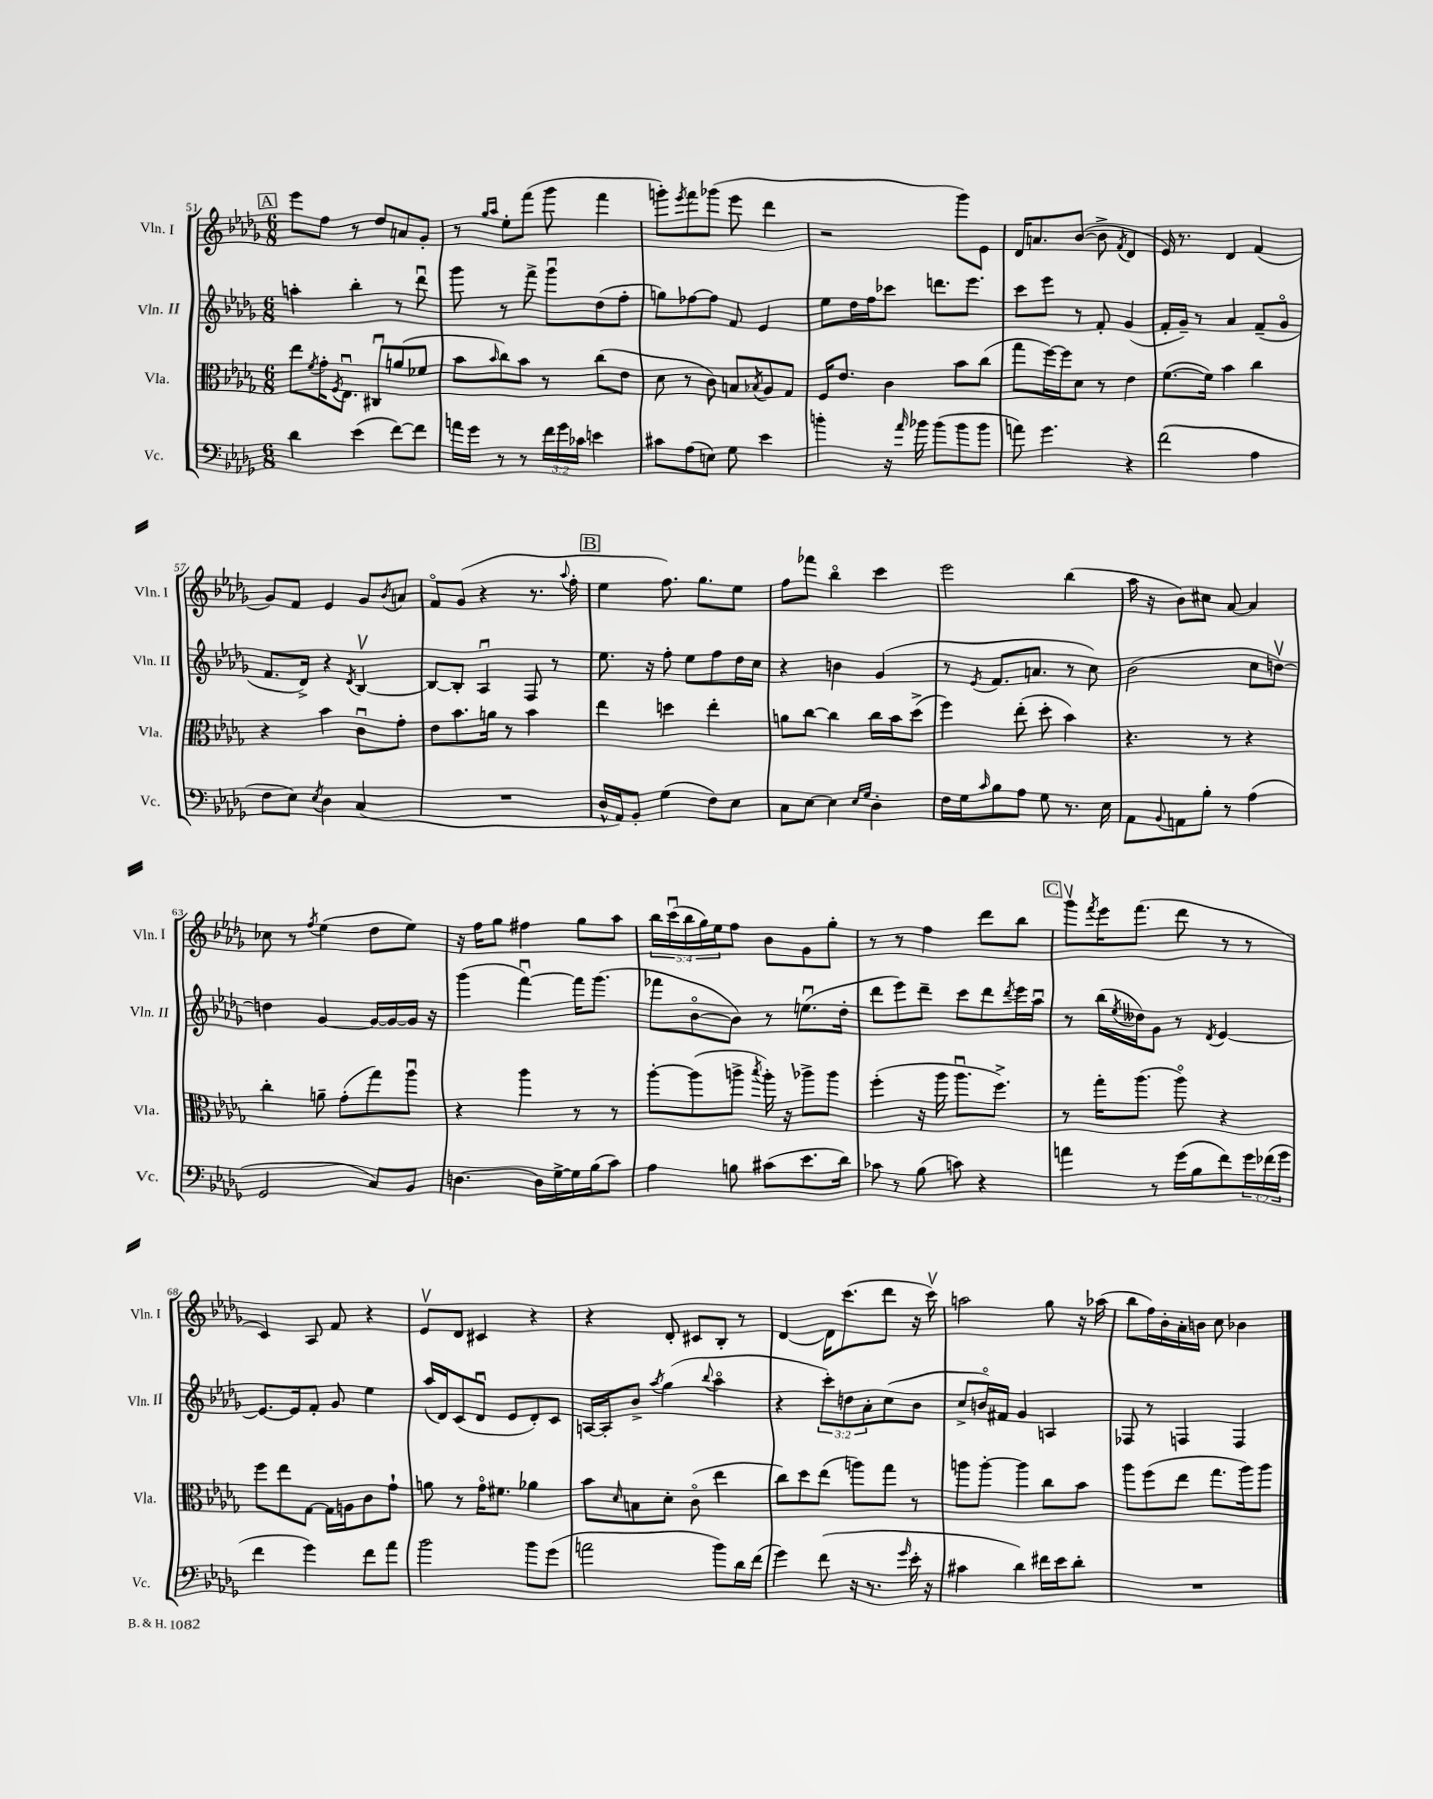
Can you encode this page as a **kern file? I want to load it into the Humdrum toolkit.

**kern	**kern	**kern	**kern
*part4	*part3	*part2	*part1
*staff4	*staff3	*staff2	*staff1
*I"Vc.	*I"Vla.	*I"Vln. II	*I"Vln. I
*I'Vc.	*I'Vla.	*I'Vln. II	*I'Vln. I
*clefF4	*clefC3	*clefG2	*clefG2
*k[b-e-a-d-g-]	*k[b-e-a-d-g-]	*k[b-e-a-d-g-]	*k[b-e-a-d-g-]
*M6/8	*M6/8	*M6/8	*M6/8
!!LO:REH:place=s1:t=A
=51	=51	=51	=51
4d-\	8ee-\L	4aan'\	8eee-\L
.	8qf/	.	.
.	16g-'\K	.	8ff\J
.	8qF/	.	.
.	8.E-u\J	.	.
(4e-\	.	4bb-'\	8r
.	8C#Xu/L	.	8dd-/L
[8f\L)	(8an/	8r	8an/
8f\J]	8f-X/J	8ddd-u\	8g-'/J
=52	=52	=52	=52
16an\LL	8b-\L	8ggg-\	8r
16g-\JJ	.	.	.
.	.	.	16qqgg-/LL
.	16qqb-/	.	16qqaa-/JJ
8r	8cc\)	8r	8ee-'\L
8r	8b-\J	8fff^\	(8fff\J
24f\LL	8r	8ggg-u\L	8ggg-\
24g-\	.	.	.
24c-X\JJ	.	.	.
4en\	(8cc\L	(8dd-\	4fff\
.	8e-\J	8ff'\J	.
=53	=53	=53	=53
8c#X\L	8d-\	8ggn\L)	8gggn'\L)
.	.	.	8qeee-/
(8A-\	8r	[8ff-X\	8fff\
8En\J)	8c\)	8ff-\J]	(8ggg-X\J
8G-\	8Bn/L	8f/	8eee-\
.	8qB-X/	.	.
4e-\	8A-/	4e-/	4ddd-\
.	8G-/J	.	.
=54	=54	=54	=54
4bn'\	16F/KL	8ee-\L	2r
.	8.e-/J	.	.
.	.	16dd-\L	.
.	.	16ff\J	.
16r	4c\	8ccc-X\J	.
16qqa-/	.	.	.
16b-X\	.	.	.
(8b-\L	.	8.dddn\L	.
8b-\	8b-\L	.	8ggg-\L)
.	.	8.eee-\J	.
8b-\J	(8cc\J	.	8e-\J
=55	=55	=55	=55
8an\)	8gg-\L	8ccc\L	16d-/KL
.	.	.	8.an/
4.g-\	[16ff\L)	8eee-\J	.
.	16ff\J]	.	.
.	8d-\J	8r	([8b-/J
.	8r	8f'/	8b-^\]
.	.	.	8qf/
4r	4e-\	(4g-/	4d-/
=56	=56	=56	=56
(2f\	([8.f\L	16f'/LL	16e-/)
.	.	16g-~/JJ)	8.r
.	.	8r	.
.	16f\Jk])	.	.
.	4b-\	4a-/	4d-/
4A-\	4cc\	(8f~/L	(4f/
.	.	8g-/J	.
!!LO:LB:g=z
=57	=57	=57	=57
8F\L	4r	8.f/L	8g-/L)
8E-\J)	.	.	8f/J
.	.	16d-^/Jk)	.
8qE-/	.	.	.
4D-\	4b-\	4r	4e-/
.	.	8qd-/	.
(4C/	8cu\L	[4B-v/	8g-/L
.	.	.	8qb-/
.	8g-'\J	.	8an/J
=58	=58	=58	=58
2.r	8e-\L	8B-/L_	8f/L
.	8.b-\	8B-'/J]	(8g-/J
.	.	4A-u/	4r
.	16an\Jk	.	.
.	8r	.	.
.	4b-\	8F/	8.r
.	.	8r	.
.	.	.	8qqaa-/
.	.	.	16ff'\
!!LO:REH:place=s1:t=B
=59	=59	=59	=59
16D-^^/LL	4ee-\	8.ee-\	4ee-\
16AA-/J)	.	.	.
8BB-'/J	.	.	.
.	.	16r	.
(4G-\	4ddn\	8ff'\	8.ff\)
.	.	8ee-\L	.
.	.	.	8.gg-\L
8F\L)	4ee-'\	8ff\	.
8E-\J	.	16dd-\L	8ee-\J
.	.	16cc\JJ	.
=60	=60	=60	=60
8C\L	8an\L	4r	8ff\L
[8E-\J	[8cc\J	.	8fff-X\J
4E-\]	4cc\]	4bn\	4bb-\
16qqE-/LL	.	.	.
16qqG-/JJ	.	.	.
4D-'\	16cc\LL	(4g-/	4ccc\
.	16b-\J	.	.
.	(8dd-^\J	.	.
=61	=61	=61	=61
16F\LL	4ff\)	8r	2eee-\
16G-\J	.	.	.
16qqc/	.	8qe-/	.
8B-\	.	8.f/L	.
8A-\J	(8ee-'\	.	.
.	.	8.an/J	.
8G-\	8dd-'\	.	.
8.r	4b-\)	8r	(4bb-\
.	.	8cc\)	.
16E-\	.	.	.
=62	=62	=62	=62
8AA-\L	4.r	(2b-\	16aa-\
.	.	.	16r
8qqBB-/	.	.	.
8AAn\	.	.	8b-\L)
8B-'\J	.	.	8cc#X\J
8r	8r	.	[8a-/
(4A-\	4r	8cc\L	4a-/]
.	.	[8ddnv\J)	.
!!LO:LB:g=z
=63	=63	=63	=63
2GG-/	4cc'\	4ddn\]	8cc-X\
.	.	.	8r
.	.	.	8qff/
.	8an~\	[4g-/	(4ee-\
.	(8g-'\L	.	.
8C/L)	8gg-\)	16g-/LL_	8dd-\L
.	.	16g-/_	.
8BB-/J	8aa-u\J	16g-/JJ]	8ee-\J)
.	.	16r	.
=64	=64	=64	=64
[4.Dn\	4r	(4ggg-\	16r
.	.	.	16ff\KL
.	.	.	8gg-\J
.	4aa-\	[4fffu\)	4ff#X\
16D\LL]	.	.	.
[16G-^\	.	.	.
16G-\]	8r	16fff\KL]	8gg-\L
(16B-\J	.	(8.ggg-\J	.
8c\J)	8r	.	8aa-\J
=65	=65	=65	=65
4A-\	[8aa-'\L	8fff-X\L	20bb-\LL
.	.	.	(20cccu\
.	.	.	20bb-\
.	(8aa-\]	[8b-\	.
.	.	.	20gg-\)
.	.	.	20ee-\J
8Bn\	8aan^\J	8b-\J])	8ff\J
.	8qbb-/	.	.
(8c#X\L	16aa'\)	8r	8b-\L
.	16r	.	.
8.e-\	8aa-X^\L	(8.eenu\L	8g-\
.	8aa-\J	.	8gg-'\J
16d-\Jk)	.	16dd-'\Jk	.
=66	=66	=66	=66
8c-X\	(4ff'\	8ddd-\L	8r
8r	.	8eee-\)	8r
(8B-\	16r	8ddd-~\J	4ff\
.	16aa-\	.	.
8cn\)	8.aa-u\L	8ccc\L	.
4r	.	8ddd-\	8ddd-\L
.	8.ff^\J)	.	.
.	.	8qddd-/	.
.	.	16eee-\L	8bb-\J
.	.	16aa-u\JJ	.
!!LO:REH:place=s1:t=C
=67	=67	=67	=67
4an\	8r	8r	8ggg-v\L
.	.	.	8qfff/
.	16gg-'\KL	(16bb-\LL	16eee-\K
.	.	8qee-/	.
.	(8.aa-\J	16dd--X\J)	(8.fff\J
8r	.	8g-\J	.
(16g-\LL	8aa-\)	8r	8ddd-\
16B-\J	.	.	.
.	.	8qd-/	.
8f\)	4r	[4e-/	8r
24g-\L	.	.	8r
(24f-X\	.	.	.
24g-\JJ	.	.	.
!!LO:LB:g=z
=68	=68	=68	=68
4f\	8ff\L	8.e-/L_	4c/)
.	8ee-\	.	.
.	.	16e-/k]	.
4g-\)	[8G-\J	8f'/J	8A-/
.	16G-\LL]	8g-/	8f/
.	16An\J	.	.
8f\L	8c\	4ee-\	4r
8a-\J	8g-`\J	.	.
=69	=69	=69	=69
2b-\	8an\	(16aa-/LL	8e-v/L
.	.	16d-/J)	.
.	8r	(8c/	8d-/J
.	16g-\KL	8d-u/J	4c#X/
.	8.f#X\J	.	.
.	.	8e-/L	.
8b-\L	4a-X\	8d-'/)	4r
(8g-\J	.	8c/J	.
=70	=70	=70	=70
2an\	8b-\L	[16An/LL	4r
.	.	16A'/J]	.
.	16qqd-/	.	.
.	8Bn\	8b-^/J	.
.	.	8qaa-/	.
.	8d-'\J	(4gg-\	8d-'/
.	(8c\	.	8c#X/L
.	.	8qqbb-/	.
8b-\L)	4ee-\	4aa-\	8B-'/J
16d-\L	.	.	8r
(16f\JJ	.	.	.
=71	=71	=71	=71
4g-\)	8cc\L)	4r	[4d-/
.	8dd-\	.	.
(8f\	(8ee-\J	12ccc'\L)	16d-\KL]
.	.	.	(8.ccc\
.	.	12ddn\	.
16r	8aan\L)	.	.
.	.	12a-'\	.
8.r	.	.	.
.	8gg-\J	(8cc\	8ddd-\J
16qqg-/	.	.	.
16e-'\	8r	8b-\J	16r
16r	.	.	16cccv\)
=72	=72	=72	=72
4c#X\	8aan\L	8cc^/L	2aan\
.	[8aa'\J	16bn/L)	.
.	.	16f#X/JJ	.
4d-\)	4aa\]	4g-/	.
16f#X\LL	8cc\L	4An/	8gg-\
16e-\J	.	.	.
8d-'\J	8b-\J	.	16r
.	.	.	(16aa-X\
=73	=73	=73	=73
2.r	8aa-\L	8F-X/	8bb-\L
.	(8ff\	8r	16ff\L)
.	.	.	16b-'\
.	8ee-\J	4Fn/	16a-'\
.	.	.	16bn\JJ
.	8.gg-\L	.	8cc\
.	.	4F/	4b-X\
.	16aa-\k)	.	.
.	8aa-\J	.	.
==	==	==	==
*-	*-	*-	*-
